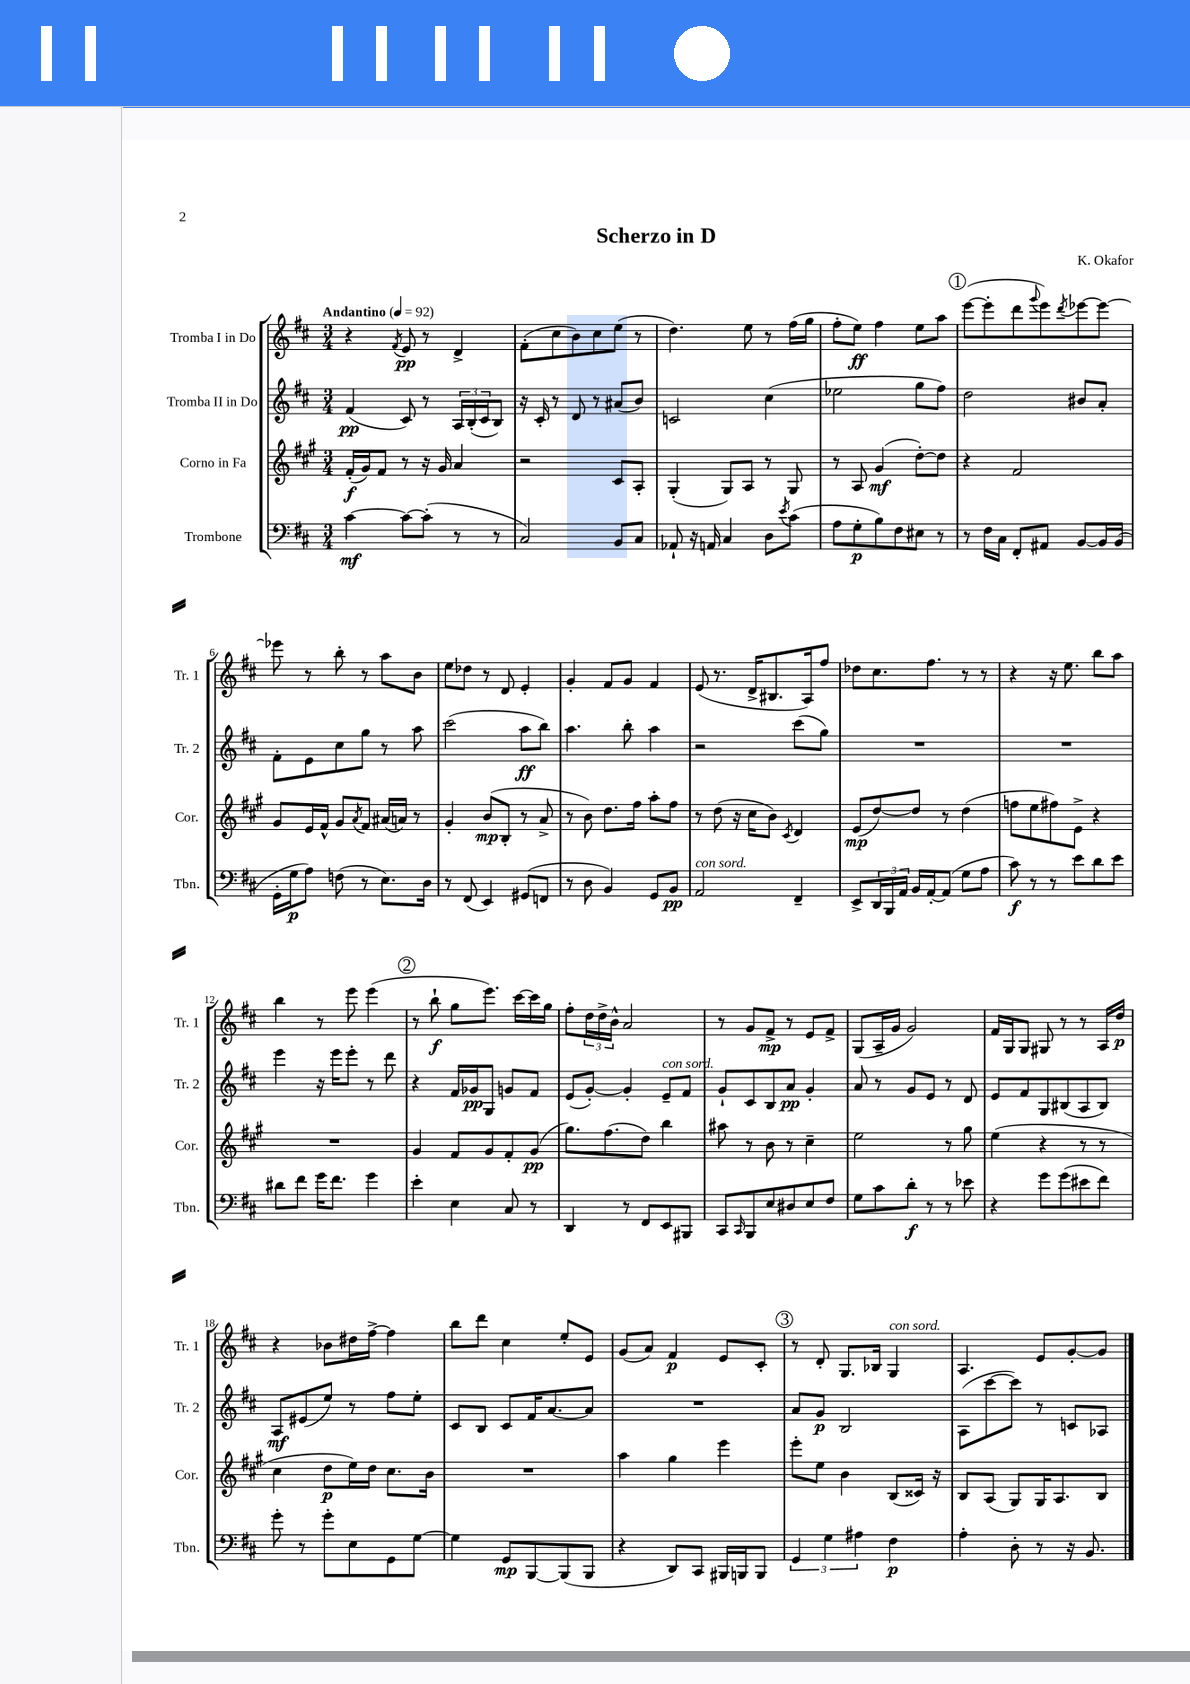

**kern	**kern	**kern	**kern
*staff4	*staff3	*staff2	*staff1
*clefF4	*clefG2	*clefG2	*clefG2
*k[f#c#]	*k[f#c#g#]	*k[f#c#]	*k[f#c#]
*M3/4	*M3/4	*M3/4	*M3/4
*MM92	*MM92	*MM92	*MM92
[4c#	(16f#'	(4f#	4r
.	16g#)	.	.
.	8f#	.	.
.	.	.	8qf#
8c#_	8r	8c#)	8e
(8c#']	16r	8r	8r
.	16g#	.	.
8r	4a	24A	4d^
.	.	(24B'	.
.	.	24c#	.
8r	.	8B)	.
=	=	=	=
2C#)	2r	16r	(8f#'
.	.	16c#'	.
.	.	8r	8cc#
.	.	8d	8b)
.	.	8r	8cc#
8BB	8c#	(8a#	(8ee
8C#	8A'	8b)	8r
=	=	=	=
8AA-`	(4G#'	2c	4.dd)
16r	.	.	.
16AA	.	.	.
4C#	8G#)	.	.
.	8A	.	8ee
8D	8r	(4cc#	8r
8qe	.	.	.
(8c#	8G#	.	(16ff#
.	.	.	16gg
=	=	=	=
8A	8r	2ee-	8ff#'
8G'	8A	.	8ee)
8B)	(4g#	.	4ff#
8F#	.	.	.
8E#	[8dd')	8gg	8ee
8r	8dd]	8ff#)	8aa
=	=	=	=
8r	4r	2dd	([8eee
16F#	.	.	8eee']
16C#	.	.	.
8FF#'	2f#	.	8ddd
.	.	.	8qqggg
8AA#	.	.	8eee)
.	.	.	8qddd
[8BB	.	8b#	[8eee-
16BB]	.	8a'	8eee-_
(16BB	.	.	.
=	=	=	=
16GG'	8g#	8f#'	8eee-]
16G	.	.	.
8A)	16e	8e	8r
.	16f#^^	.	.
(8F	8g#	8cc#	8bb'
.	8qa	.	.
8r	8f#	8gg	8r
8.E)	(16a#	8r	8aa
.	16a)	.	.
.	8r	8aa	8b
16D	.	.	.
=	=	=	=
8r	4g#'	(2ccc#	8ee
(8FF#	.	.	8dd-
4EE)	(8b	.	8r
.	8B'	.	8d
(8GG#	8r	8aa	4e'
8FF	8a^	8bb)	.
=	=	=	=
8r	8r	4.aa	4g'
8D	8b)	.	.
4BB)	8.dd	.	8f#
.	.	8bb'	8g
.	16ff#	.	.
8GG	8aa'	4aa	4f#
8BB	8ff#	.	.
=	=	=	=
2AA	8r	2r	(8e
.	(8dd	.	8.r
.	16r	.	.
.	16cc#	.	16d^
.	8b)	.	8.B#
.	8qc#	.	.
4FF#~	4d	(8ccc#	.
.	.	.	16A)
.	.	8gg)	8ff#
=	=	=	=
8EE^	(8e	2.r	8dd-
24DD	[8dd)	.	8.cc#
24BBB	.	.	.
24AA	.	.	.
16BB	8dd]	.	.
[16AA'	.	.	8.ff#
(8AA]	8r	.	.
8G	(4dd	.	8r
8A	.	.	8r
=	=	=	=
8c#)	8ff	2.r	4r
8r	8ee	.	.
8r	8ff#)	.	16r
.	.	.	8.ee
8e	8e^	.	.
8d	4r	.	8bb
8e	.	.	8aa
=	=	=	=
8d#	2.r	4eee	4bb
8f#	.	.	.
16g	.	16r	8r
8.f#	.	16eee	.
.	.	8eee'	8eee
4g	.	8r	(4eee
.	.	8ddd	.
=	=	=	=
4e'	4g#	4r	8r
.	.	.	8bb`
4E	8f#	16f#	8gg
.	.	16g-	.
.	8g#	8G	8.eee)
8C#	8f#'	8g	.
.	.	.	[16ccc#
8r	(8g#	8f#	16ccc#]
.	.	.	16gg
=	=	=	=
4DD	8.gg#)	(8e	8ff#'
.	.	[8g')	24dd
.	.	.	24dd^
.	(8.ff#	.	.
.	.	.	24b^^
8r	.	4g']	2a
8FF#	8dd)	.	.
8EE	4bb	8e~	.
8BBB#	.	8f#	.
=	=	=	=
8CC#	8aa#	8g`	8r
16qqCC#	.	.	.
8BBB	8r	8c#	8g
8E	8b	8B	8f#^
8D#	8r	8a	8r
8E	4cc#~	4g'	8e
8F#	.	.	8f#^
=	=	=	=
8G	2ee	8a	(8G
8c#	.	8r	16A~
.	.	.	16g
8d'	.	8g	2g)
8r	.	8e	.
8r	8r	8r	.
8e-	8gg#	8d	.
=	=	=	=
4r	(4ee	8e	16f#
.	.	.	16G
.	.	8f#	8G
8g	4r	8G	8G#
(8g	.	(8B#	8r
8e#	8r	8A	8r
8f#)	8r	8B#)	16A
.	.	.	16dd
=	=	=	=
8g'	4cc#	8A	4r
8r	.	(8e#	.
8g'	8dd	8ee)	8b-
8E	16ee)	8r	16dd#
.	16dd	.	[16ff#^
8GG	8.cc#	8ff#	4ff#]
[8G	.	8ee'	.
.	16b	.	.
=	=	=	=
4G]	2.r	8c#	8bb
.	.	8B	8ddd
8GG	.	8c#	4cc#
[8BBB	.	16f#	.
.	.	[8.a	.
(8BBB]	.	.	8ee'
8BBB	.	8a]	8e
=	=	=	=
4r	4aa	2.r	(8g
.	.	.	8a)
8DD)	4gg#	.	4f#
8CC#	.	.	.
16BBB#	4eee	.	8e
16BBB	.	.	.
8BBB	.	.	8c#'
=	=	=	=
6GG	8eee'	8a	8r
.	8ee	8g	8d'
6G	.	.	.
.	4b	2B	8.G
6A#	.	.	.
.	.	.	16B-
4F#	(8B	.	4G
.	16c##)	.	.
.	16r	.	.
=	=	=	=
4A'	8B	(8A	4.A
.	(8A	[8ccc#	.
8D'	8G#)	8ccc#])	.
8r	16G#	8r	8e
.	8.A	.	.
16r	.	8c	[8g'
8.BB	.	.	.
.	8B	8A-	8g]
==	==	==	==
*-	*-	*-	*-
